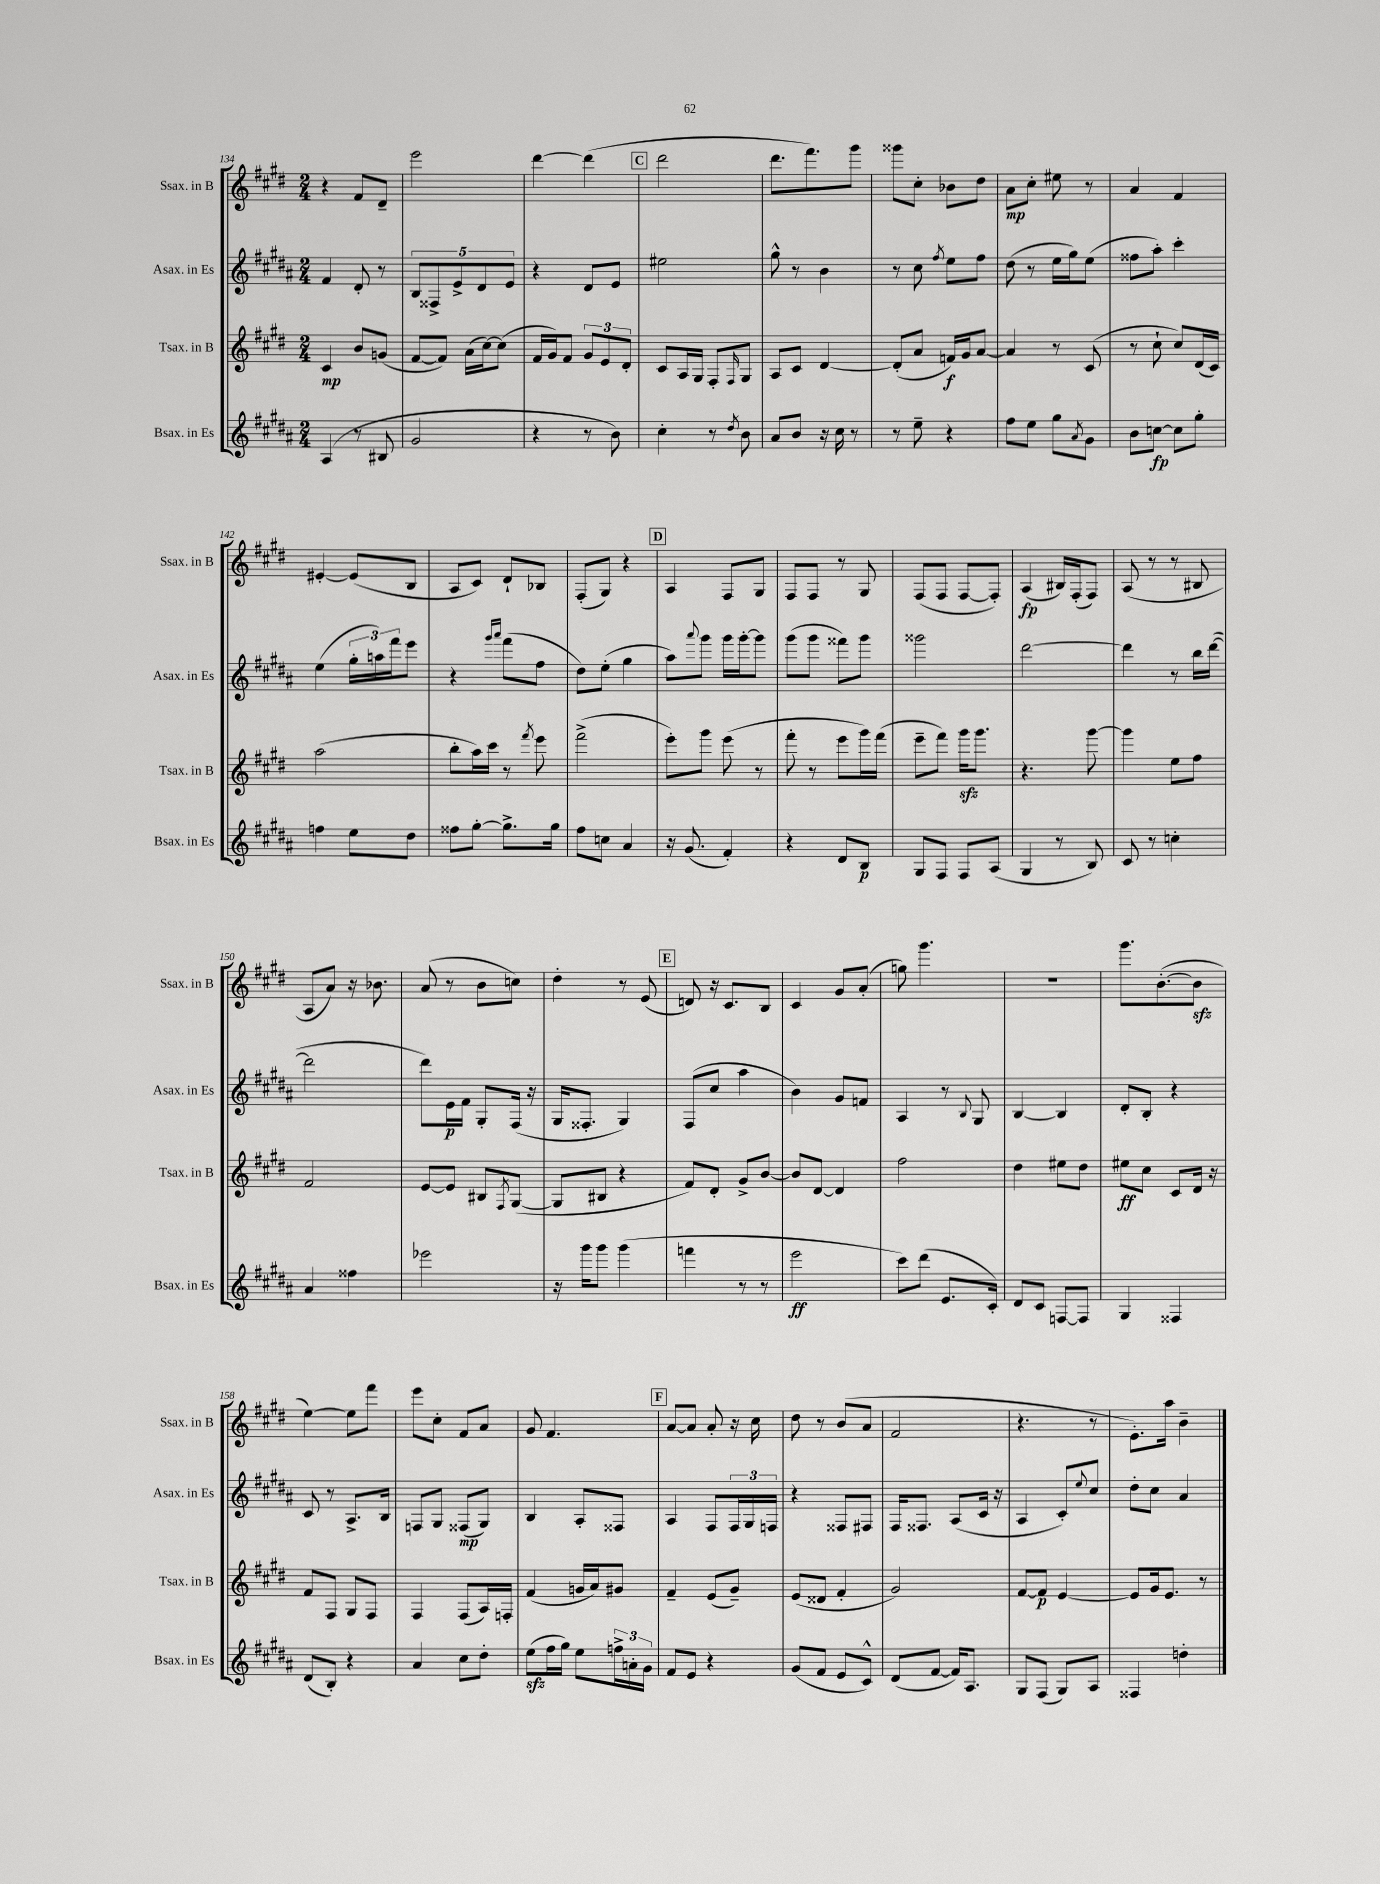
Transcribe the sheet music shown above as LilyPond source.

<<
\new StaffGroup <<
\new Staff = "s0" \with { instrumentName = "Ssax. in B" shortInstrumentName = "Ssax. in B" } {
    \clef treble \key e \major \numericTimeSignature \time 2/4
    r4 fis'8 dis'8-- |
    e'''2 |
    dis'''4~ dis'''4( |
    \mark \markup { \box "C" } dis'''2 |
    dis'''8. fis'''8.) gis'''8 |
    gisis'''8 cis''8-. bes'8 dis''8 |
    a'8\mp cis''8-. eis''8 r8 |
    a'4 fis'4 |
    eis'4~-. eis'8( b8 |
    a8 cis'8) dis'8-! bes8 |
    fis8-.( gis8) r4 |
    \mark \markup { \box "D" } a4 fis8 gis8 |
    fis8 fis8 r8 gis8 |
    fis8( fis8 fis8~ fis8-.) |
    a4\fp( bis16) fis16-.( fis8) |
    a8( r8 r8 bis8 |
    a8 a'8) r16 bes'8. |
    a'8( r8 b'8 c''8) |
    dis''4-. r8 e'8( |
    \mark \markup { \box "E" } d'8) r16 cis'8. b8 |
    cis'4 gis'8 a'8-.( |
    g''8) gis'''4. |
    r2 |
    gis'''8. b'8.~-.( b'8\sfz |
    e''4~) e''8 fis'''8 |
    e'''8 cis''8-. fis'8 a'8 |
    gis'8 fis'4. |
    \mark \markup { \box "F" } a'8~ a'8 a'8-. r16 cis''16 |
    dis''8 r8 b'8( a'8 |
    fis'2 |
    r4. r8 |
    e'8.-.) a''16 b'4-- \bar "|." |
}
\new Staff = "s1" \with { instrumentName = "Asax. in Es" shortInstrumentName = "Asax. in Es" } {
    \clef treble \key b \major \numericTimeSignature \time 2/4
    fis'4 dis'8-. r8 |
    \tuplet 5/4 { b8 fisis8-> e'8-> dis'8 e'8 } |
    r4 dis'8 e'8 |
    \mark \markup { \box "C" } eis''2 |
    gis''8-^ r8 b'4 |
    r8 cis''8 \acciaccatura { fis''8 } e''8 fis''8 |
    dis''8( r8 e''16 gis''16) e''8( |
    fisis''8 ais''8-.) cis'''4-. |
    e''4( \tuplet 3/2 { gis''16-. a''16) fis'''16 } e'''8 |
    r4 \grace { gis'''16 ais'''16 } fis'''8( fis''8 |
    dis''8) e''8-.( gis''4 |
    \mark \markup { \box "D" } ais''8) \appoggiatura { ais'''8 } gis'''8 gis'''16 gis'''16~-. gis'''8 |
    gis'''8( gis'''8 fisis'''8) gis'''8 |
    gisis'''2 |
    dis'''2~ |
    dis'''4 r8 b''16 dis'''16~( |
    dis'''2 |
    dis'''8) e'16\p fis'16 gis8-. fis16( r16 |
    gis16 fisis8.-. gis4) |
    \mark \markup { \box "E" } fis8( cis''8 ais''4 |
    b'4) gis'8 f'8 |
    ais4 r8 \appoggiatura { b8 } gis8 |
    b4~ b4 |
    dis'8-. b8-. r4 |
    cis'8 r8 ais8.-> b16 |
    f8 gis8 fisis8\mp( gis8) |
    b4 ais8-. fisis8 |
    \mark \markup { \box "F" } ais4 fis8 \tuplet 3/2 { fis16 gis16 f16 } |
    r4 fisis8 fis8 |
    fis16 fisis8. ais8( cis'16 r16 |
    ais4 cis'8-.) \appoggiatura { e''8 } cis''8 |
    dis''8-. cis''8 ais'4 \bar "|." |
}
\new Staff = "s2" \with { instrumentName = "Tsax. in B" shortInstrumentName = "Tsax. in B" } {
    \clef treble \key e \major \numericTimeSignature \time 2/4
    cis'4\mp b'8 g'8( |
    fis'8~ fis'8) a'16( cis''16~) cis''8( |
    fis'16 gis'16) fis'8 \tuplet 3/2 { gis'8 e'8 dis'8-. } |
    \mark \markup { \box "C" } cis'8 a16 gis16 fis8-. \grace { fis16 } gis8 |
    a8 cis'8 dis'4~ |
    dis'8-.( a'8 f'16\f) gis'16 a'8~ |
    a'4 r8 cis'8( |
    r8 cis''8-! cis''8) dis'16( cis'16) |
    a''2( |
    b''8-. a''16) cis'''16 r8 \acciaccatura { fis'''8 } e'''8 |
    fis'''2->( |
    \mark \markup { \box "D" } e'''8-.) gis'''8 e'''8( r8 |
    fis'''8-. r8 e'''8 gis'''16) fis'''16( |
    e'''8-- fis'''8) gis'''16\sfz gis'''8. |
    r4. gis'''8~ |
    gis'''4 e''8 fis''8 |
    fis'2 |
    e'8~ e'8 bis8 \acciaccatura { fis8 } gis8~( |
    gis8 bis8 r4 |
    \mark \markup { \box "E" } fis'8) dis'8-. gis'8-> b'8~ |
    b'8 dis'8~ dis'4 |
    fis''2 |
    dis''4 eis''8 dis''8 |
    eis''8\ff cis''8 cis'8 dis'16 r16 |
    fis'8 fis8 gis8 fis8 |
    fis4 fis8( a16) f16-. |
    fis'4( g'16 a'16) gis'8 |
    \mark \markup { \box "F" } fis'4-- e'8( gis'8--) |
    e'8( disis'8 fis'4-. |
    gis'2) |
    fis'8~ fis'8\p e'4~ |
    e'8 gis'16 e'8. r8 \bar "|." |
}
\new Staff = "s3" \with { instrumentName = "Bsax. in Es" shortInstrumentName = "Bsax. in Es" } {
    \clef treble \key b \major \numericTimeSignature \time 2/4
    ais4( r8 bis8 |
    gis'2 |
    r4 r8 b'8) |
    \mark \markup { \box "C" } cis''4-. r8 \acciaccatura { dis''8 } b'8 |
    ais'8 b'8 r16 cis''16 r8 |
    r8 e''8-- r4 |
    fis''8 e''8 gis''8 \acciaccatura { ais'8 } gis'8 |
    b'8 c''8~\fp c''8 gis''8-. |
    f''4 e''8 dis''8 |
    fisis''8 gis''8~-. gis''8.-> gis''16 |
    fis''8 c''8 ais'4 |
    \mark \markup { \box "D" } r16 gis'8.( fis'4-.) |
    r4 dis'8 b8\p |
    gis8 fis8 fis8 ais8( |
    gis4 r8 b8) |
    cis'8 r8 c''4-. |
    ais'4 fisis''4 |
    ees'''2 |
    r16 gis'''16 gis'''8 gis'''4( |
    \mark \markup { \box "E" } f'''4 r8 r8 |
    e'''2\ff |
    cis'''8) dis'''8( e'8. cis'16-.) |
    dis'8 cis'8 f8~ f8 |
    gis4 fisis4 |
    dis'8( b8-.) r4 |
    ais'4 cis''8 dis''8-. |
    e''8\sfz( fis''16 gis''16) e''8 \tuplet 3/2 { f''16-> a'16-. gis'16 } |
    \mark \markup { \box "F" } fis'8 e'8 r4 |
    gis'8( fis'8 e'8 cis'8-^) |
    dis'8( fis'8~ fis'16) ais8. |
    gis8 fis8( gis8) ais8 |
    fisis4 d''4-. \bar "|." |
}
>>
>>
\layout { \context { \Score currentBarNumber = #134 } }
